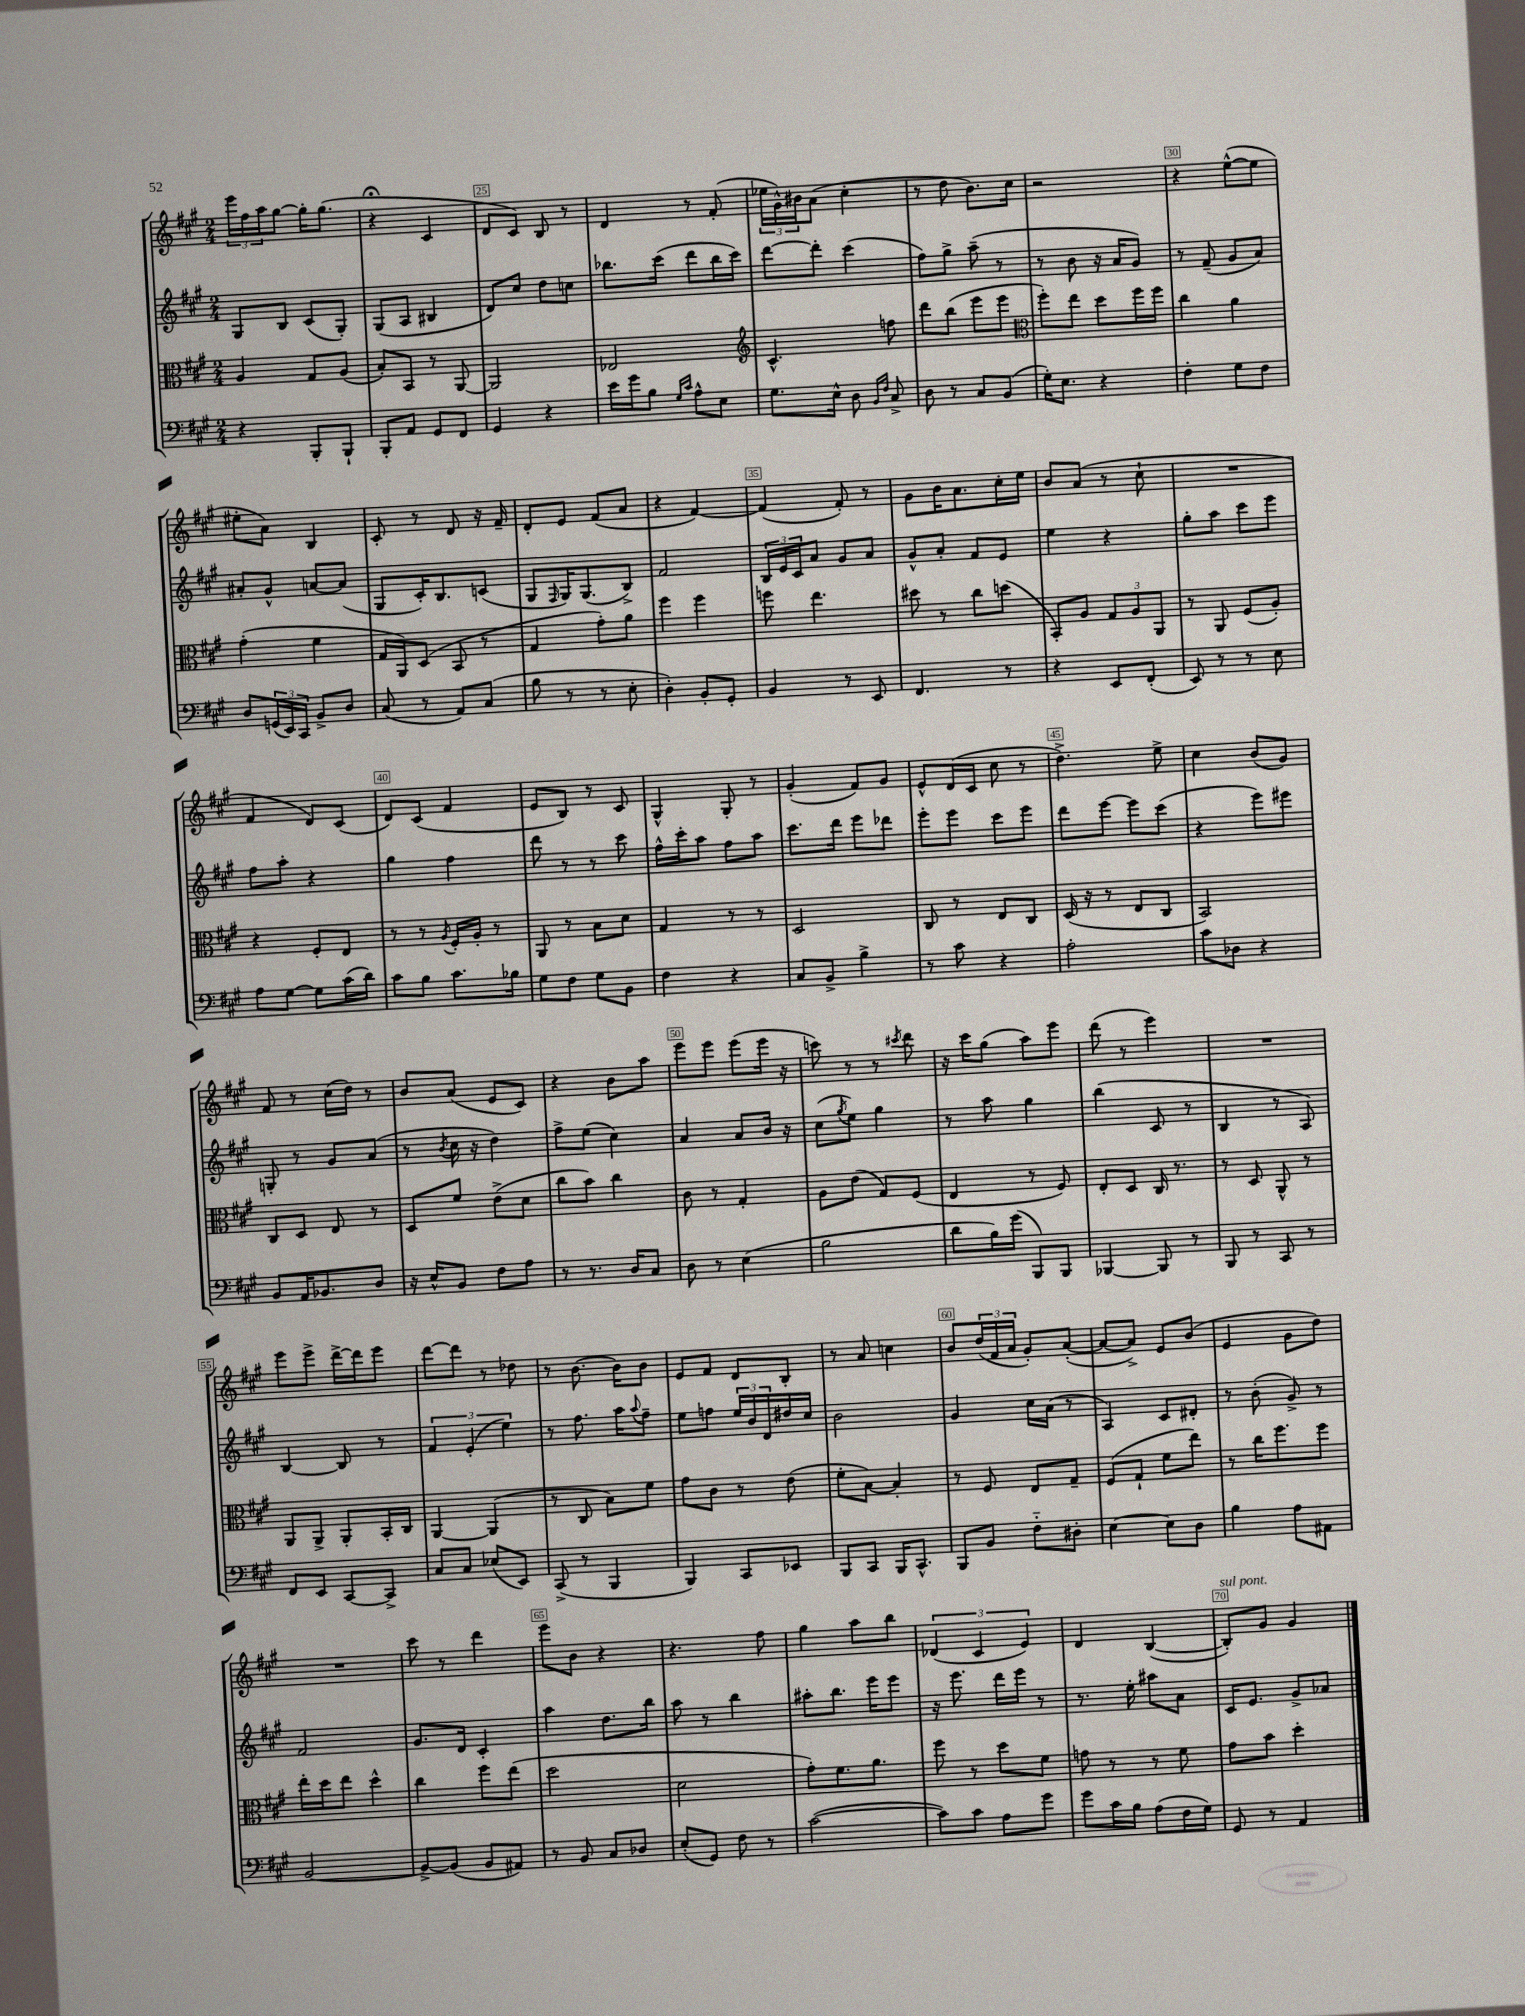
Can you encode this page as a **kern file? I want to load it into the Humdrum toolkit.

**kern	**kern	**kern	**kern
*part4	*part3	*part2	*part1
*staff4	*staff3	*staff2	*staff1
*clefF4	*clefC3	*clefG2	*clefG2
*k[f#c#g#]	*k[f#c#g#]	*k[f#c#g#]	*k[f#c#g#]
*M2/4	*M2/4	*M2/4	*M2/4
=23	=23	=23	=23
4r	4A/	8G#/L	24eee\LL
.	.	.	24ff#\
.	.	.	24aa\J
.	.	8B/J	[8gg#\J
8BBB'/L	8G#/L	(8c#/L	16gg#'\KL]
.	.	.	(8.gg#\J
8BBB`/J	(8A/J	8G#'/J)	.
=24	=24	=24	=24
8BBB'/L	8B'/L)	(8G#/L	4r;<
8AA/J	8BB/J	8A/J	.
8GG#/L	8r	4B#X/	4c#/
8FF#/J	[8AA/	.	.
=25	=25	=25	=25
4GG#/	2AA/]	8d/L)	8d/L
.	.	8cc#/J	8c#/J)
4r	.	8dd\L	8B/
.	.	8ccn\J	8r
=26	=26	=26	=26
16e\LL	2E-X/	8.bb-X\L	4d/
16g#\J	.	.	.
8B\J	.	.	.
.	.	(16ccc#\Jk	.
16qqG#/LL	.	.	.
16qqc#/JJ	.	.	.
8A^^\L	.	8ddd\L	8r
8E\J	.	16bb-\L	(8f#'/
.	.	16ccc#\JJ)	.
=27	=27	=27	=27
*	*clefG2	*	*
8.G#\L	4.c#^^/	[8ddd\L	24ee-X\LL
.	.	.	24g#^^\)
.	.	.	24b#X\J
.	.	8ddd'\J]	(8a\J
16E^^\Jk	.	.	.
8D\	.	(4ccc#\	4cc#'\
16qqBB/LL	.	.	.
16qqF#/JJ	.	.	.
8C#^/	8ffn\	.	.
=28	=28	=28	=28
8D\	8ddd\L	8ff#\L)	8r
8r	(8bb\J	8gg#^\J	8dd\
8C#/L	8eee\L	(8aa~\	8.b\L)
(8BB/J	8eee\J	8r	.
.	.	.	16cc#\Jk
=29	=29	=29	=29
*	*clefC3	*	*
16G#'\KL)	8ff#'\L)	8r	2r
8.E\J	.	.	.
.	8ee\J	8b\	.
4r	8dd\L	16r	.
.	.	16a/KL	.
.	16ff#\L	8g#/J)	.
.	16ff#\JJ	.	.
=30	=30	=30	=30
4F#'\	4cc#\	8r	4r
.	.	(8f#~/	.
8G#\L	4a\	8g#/L	([8ee^^\L
8F#\J	.	8a/J)	8ee\J]
!!LO:LB:g=z
=31	=31	=31	=31
8D/L	(4g#'\	8a#X'/L	8ee#X'\L
(24GGn/L	.	8g#^^/J	8a\J)
24EE/)	.	.	.
24CC#/JJ	.	.	.
8BB^/L	4f#\	[8an/L	4B/
8D/J	.	(8a/J]	.
=32	=32	=32	=32
(8C#/	16G#/LL	8G#/L	8c#'/
.	16AA/J)	.	.
8r	(8D/J	16c#'/K)	8r
.	.	8.B/	.
8AA/L)	8BB/	.	8d/
(8C#/J	8r	(8cn/J	16r
.	.	.	16f#~/
=33	=33	=33	=33
8B\	4G#/	8G#/L	8d'/L
.	.	16qqF#/	.
8r	.	16G#/K)	8e/J
.	.	(8.G#/	.
8r	8g#'\L)	.	(8f#/L
8E'\	8a\J	8B^/J)	8a/J
=34	=34	=34	=34
4D'\)	4ff#\	2f#/	4r
8BB'/L	4ff#\	.	[4f#/)
8GG#'/J	.	.	.
=35	=35	=35	=35
4BB/	8ffn\	24B/LL	(4f#/]
.	.	24e/	.
.	.	24c#/J	.
.	4.ee\	8a/J	.
8r	.	8g#/L	8f#'/)
8EE/	.	8a/J	8r
=36	=36	=36	=36
4.FF#/	8dd#X\	8g#^^/L	8g#\L
.	8r	8a'/J	16b\K
.	.	.	8.a\
.	8cc#\L	8f#/L	.
8r	(8ddn\J	8e/J	16cc#'\L
.	.	.	16ee\JJ
=37	=37	=37	=37
4r	8BB'/L)	4ee\	8b/L
.	8A/J	.	(8a/J
8EE/L	12G#/L	4r	8r
.	12A/	.	.
(8FF#'/J	.	.	8cc#`\
.	12AA/J	.	.
=38	=38	=38	=38
8EE/)	8r	8gg#'\L	2r
8r	8AA/	8aa\J	.
8r	(8F#/L	8ccc#\L	.
8E\	8A'/J)	8eee\J	.
!!LO:LB:g=z
=39	=39	=39	=39
8A\L	4r	8ff#\L	4f#/
[8G#\J	.	8aa'\J	.
8G#\L]	8F#'/L	4r	8d/L)
(16c#\L	8E/J	.	(8c#/J
16d\JJ)	.	.	.
=40	=40	=40	=40
8c#\L	8r	4gg#\	8d/L)
8B\J	8r	.	(8c#/J
.	8qA/	.	.
8.c#\L	16F#'/LL	4ff#\	4f#/
.	16A'/JJ	.	.
.	8r	.	.
16B-X\Jk	.	.	.
=41	=41	=41	=41
8G#\L	8AA/	8ddd\	8e/L
8F#\J	8r	8r	8B/J)
8G#\L	8B\L	8r	8r
8BB\J	8d\J	8ccc#\	8c#/
=42	=42	=42	=42
4F#\	4G#/	16ff#^^\LL	4G#^^/
.	.	16ccc#'\J	.
.	.	8aa\J	.
4r	8r	8ff#\L	8G#'/
.	8r	8aa\J	8r
=43	=43	=43	=43
8C#/L	2D/	8.ccc#\L	(4g#'/
8BB^/J	.	.	.
.	.	16ddd\Jk	.
4B^\	.	8eee\L	8f#/L)
.	.	8ddd-X\J	8g#/J
=44	=44	=44	=44
8r	8C#/	8eee'\L	8e^^/L
8c#\	8r	8eee\J	(16d/L
.	.	.	16c#/JJ
4r	8E/L	8ccc#\L	8cc#\
.	8C#/J	8eee\J	8r
=45	=45	=45	=45
2A'\	(16D/	8ddd\L	4.dd^\)
.	16r	.	.
.	8r	[8eee\J	.
.	8E/L	8eee\L]	.
.	8C#/J	(8ccc#\J	8ee^\
=46	=46	=46	=46
8c#\L	2BB/)	4r	4cc#\
8D-X\J	.	.	.
4r	.	8eee\L)	(8b/L
.	.	8eee#X\J	8g#/J)
!!LO:LB:g=z
=47	=47	=47	=47
8BB/L	8C#/L	8Gn'/	8f#/
16AA/K	8D/J	8r	8r
8.BB-X/	.	.	.
.	8E/	8g#/L	(16cc#\LL
.	.	.	16dd\JJ)
8D/J	8r	(8a/J	8r
=48	=48	=48	=48
16r	8D/L	8r	8b/L
16E^^/KL	.	.	.
.	.	8qb/	.
8BB/J	8f#/J	16cc#\	(8a/J
.	.	16r	.
8F#\L	(8e^\L	4dd\)	8e/L
8A\J	8d\J	.	8c#/J)
=49	=49	=49	=49
8r	8cc#\L	8ff#^\L	4r
8.r	8b\J)	(8ee\J	.
.	4cc#\	4cc#\)	8b\L
16D/KL	.	.	.
8C#/J	.	.	8aa\J
=50	=50	=50	=50
8D\	8c#\	4a/	8eee\L
8r	8r	.	8eee\J
(4E\	4G#'/	8a/L	(8eee\L
.	.	16b/Jk	16eee\Jk
.	.	16r	16r
=51	=51	=51	=51
2B\	8A\L	(8cc#\L	8cccn\)
.	.	8qgg#/	.
.	(8e\J	8ee\J)	8r
.	8G#/L)	4gg#\	8r
.	.	.	8qccc#X/
.	(8F#/J	.	8ddd\
=52	=52	=52	=52
8d\L	4E/	8r	16r
.	.	.	16ccc#\KL
16B\L)	.	8aa\	(8gg#\J
(16g#\JJ	.	.	.
8BBB/L)	8r	4gg#\	8aa\L)
8BBB/J	8F#/)	.	8eee\J
=53	=53	=53	=53
[4BBB-X/	8E'/L	(4bb\	(8ddd\
.	8D/J	.	8r
8BBB-/]	16C#/	8c#/	4eee\)
.	8.r	.	.
8r	.	8r	.
=54	=54	=54	=54
8BBB/	8r	4B/	2r
8r	8D/	.	.
8CC#/	8AA^^/	8r	.
8r	8r	8A/)	.
!!LO:LB:g=z
=55	=55	=55	=55
8FF#/L	8AA/L	[4B/	8eee\L
8EE/J	8AA^/J	.	8eee^\J
[8CC#/L	8AA'/L	8B/]	[16ddd^\LL
.	.	.	16ddd\J]
8CC#^/J]	16BB'/L	8r	8eee\J
.	16C#/JJ	.	.
=56	=56	=56	=56
8C#/L	[4AA/	6f#/	[8ddd\L
8C#/J	.	.	8ddd\J]
.	.	(6e'/	.
(8E-X/L	(4AA/]	.	8r
.	.	6ee\)	.
8EE/J)	.	.	8dd-X\
=57	=57	=57	=57
(8CC#^/	8r	8r	8r
8r	8C#/	8.ff#\	[8.b\
4BBB/	8B\L)	.	.
.	.	16aa\KL	16b\KL]
.	.	8qqaa/	.
.	8f#\J	8ff#~\J	8b\J
=58	=58	=58	=58
4BBB/)	8g#\L	8ee\L	8e/L
.	8c#\J	8ffn\J	8f#/J
8CC#/L	8r	24ee/LL	8d/L
.	.	24b/	.
.	.	24d/	.
8EE-X/J	(8e\	16dd#X/	8B'/J
.	.	16cc#/JJ	.
=59	=59	=59	=59
8BBB/L	8f#'\L	2b\	8r
8CC#/J	[8B\J)	.	8a/
16BBB/KL	4B'/]	.	4ccn\
8.CC#^^/J	.	.	.
=60	=60	=60	=60
8BBB/L	8r	4g#/	8b/L
8BB/J	8F#/	.	(24dd/L
.	.	.	24f#/
.	.	.	24a/JJ
8F#\L	8E/L	16cc#\LL	8g#'/L)
.	.	(16a\JJ	.
8D#X'\J	8G#~/J	8r	([8a'/J
=61	=61	=61	=61
[4E\	(8F#/L	4A/)	8a/L_
.	8G#`/J	.	8a^/J])
8E\L]	8f#\L	8c#/L	8e/L
8D\J	8ee\J)	8d#X'/J	(8b/J
=62	=62	=62	=62
4B\	8r	8r	4e/
.	16cc#\KL	(8b'\	.
.	8.ff#\	.	.
8A\L	.	8g#^/)	8g#\L
8AA#X\J	8ff#\J	8r	8dd\J)
!!LO:LB:g=z
=63	=63	=63	=63
[2BB/	16ee'\LL	2f#/	2r
.	16dd\J	.	.
.	8ee\J	.	.
.	4dd^^\	.	.
=64	=64	=64	=64
8BB^/L_	4cc#\	8.g#/L	8ccc#\
(8BB/J]	.	.	8r
.	.	16d/Jk	.
8BB/L	8ff#\L	4c#'/	4ddd\
8AA#X/J)	(8ee\J	.	.
=65	=65	=65	=65
8r	2dd\	4aa\	8eee\L
8BB/	.	.	8b\J
8C#/L	.	8.dd\L	4r
8D-X/J	.	.	.
.	.	16bb\Jk	.
=66	=66	=66	=66
(8E'/L	2d\	8aa\	4.r
8GG#/J)	.	8r	.
8F#\	.	4bb\	.
8r	.	.	8ff#\
=67	=67	=67	=67
([2c#\	8g#'\L)	8aa#X'\L	4gg#\
.	8.f#\	8.bb\J	.
.	.	.	8aa\L
.	8.a\J	16eee\KL	.
.	.	8eee\J	8bb\J
=68	=68	=68	=68
8c#\L])	8ff#\	16r	(6d-X/
.	.	8.eee\	.
8c#\J	8r	.	.
.	.	.	6c#/
8A\L	8dd\L	16ddd\LL	.
.	.	16eee\JJ	.
.	.	.	6e/)
8g#\J	8f#\J	8r	.
=69	=69	=69	=69
8g#\L	8gn\	8.r	4d/
16c#\L	8r	.	.
16B\JJ	.	16ee'\	.
(8A\L	8r	8aa#X\L	([4B/
16F#\L	8f#\	8a\J	.
16G#\JJ)	.	.	.
=70	=70	=70	=70
!	!	!	!LO:TX:a:i:t=sul pont.
8GG#/	8g#\L	16c#/KL	8B'/L])
.	.	8.e/J	.
8r	8b\J	.	8g#/J
4AA/	4dd'\	8g#^/L	4g#/
.	.	8a-X/J	.
==	==	==	==
*-	*-	*-	*-
